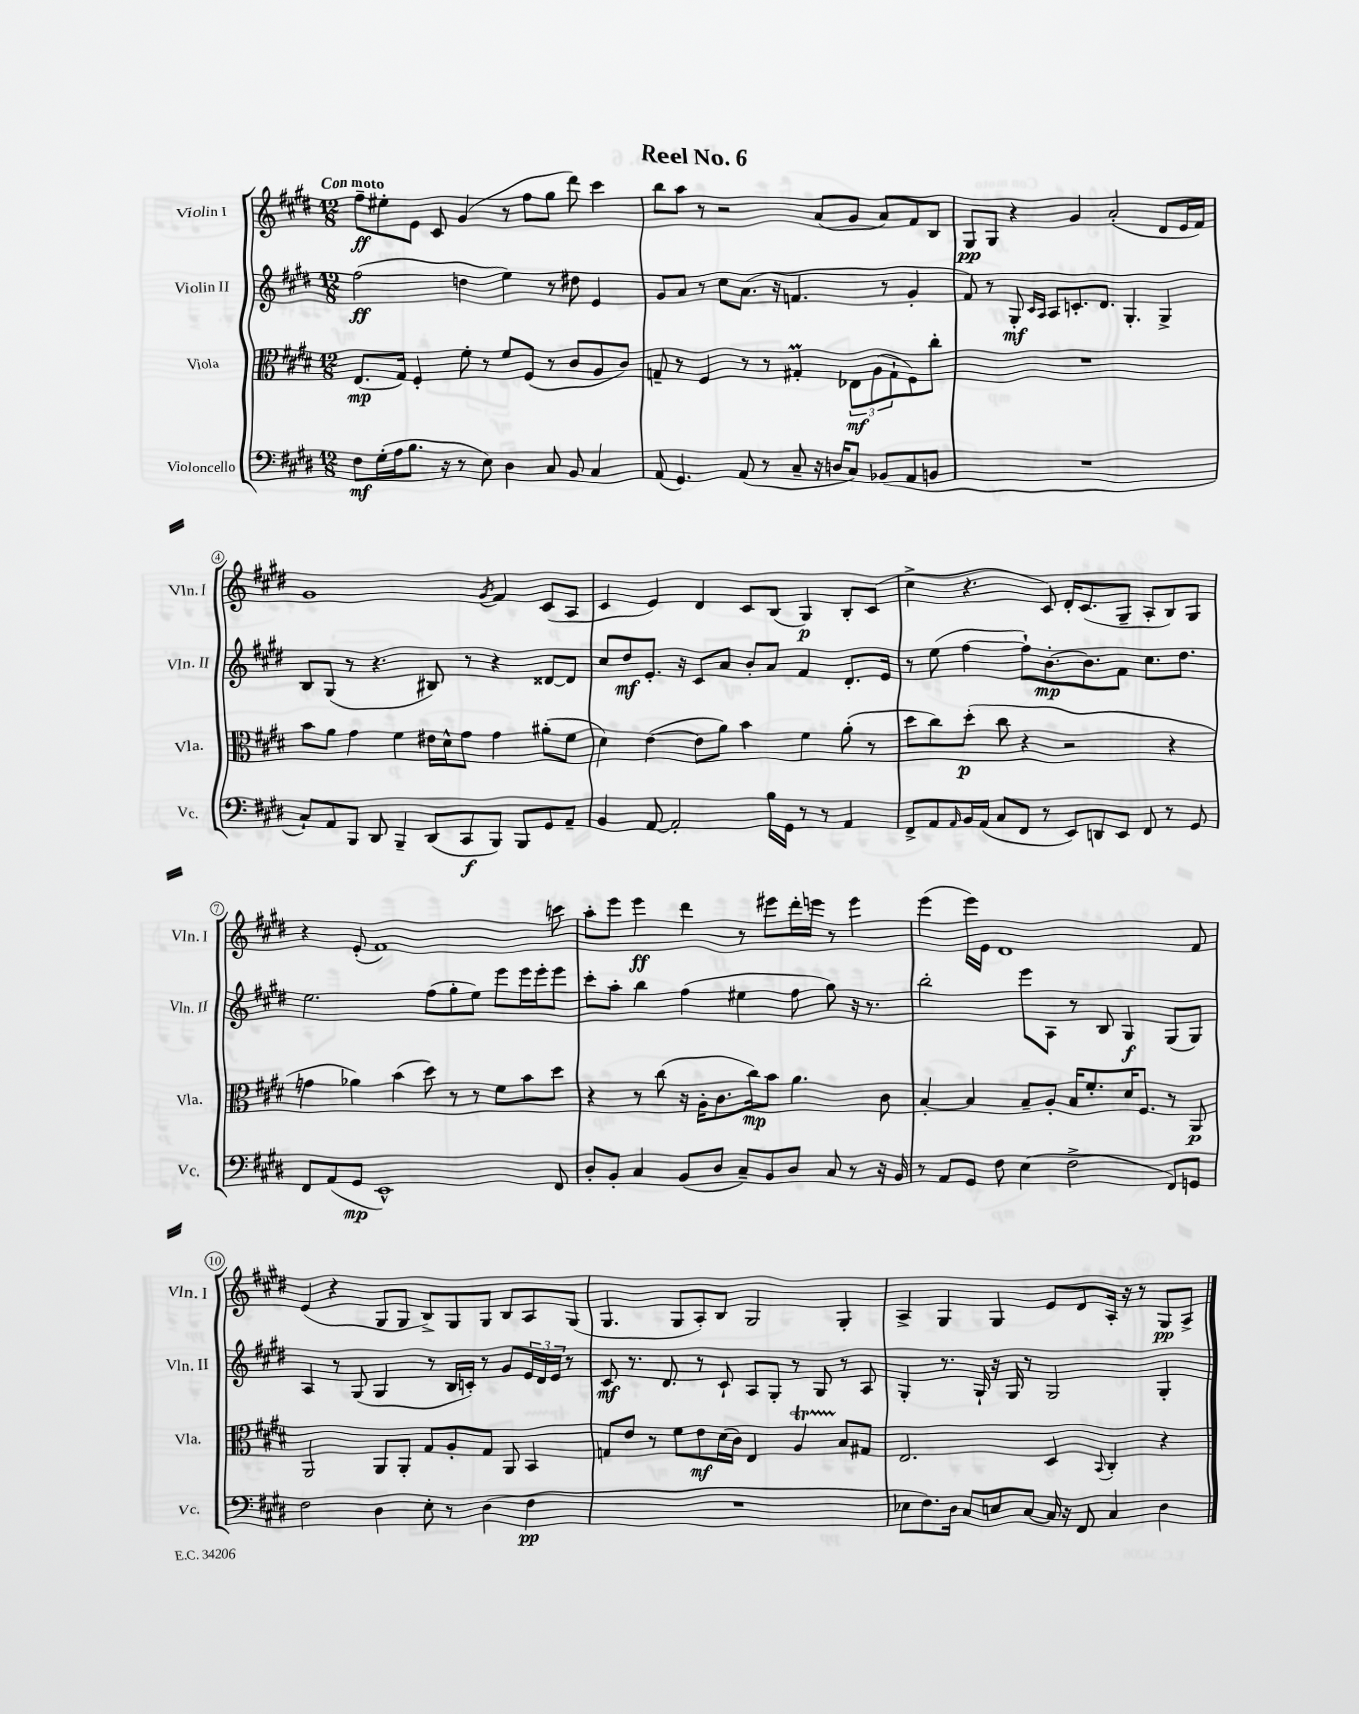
\header { title = "Reel No. 6" }
<<
\new StaffGroup <<
\new Staff = "s0" \with { instrumentName = "Violin I" shortInstrumentName = "Vln. I" } {
    \clef treble \key e \major \numericTimeSignature \time 12/8 \tempo "Con moto"
    fis''8--\ff eis''8-. e'8 cis'8 gis'4( r8 fis''8 gis''8 dis'''8) cis'''4 |
    b''8 a''8 r8 r2 a'8( gis'8 a'8) fis'8 b8 |
    gis8\pp gis8 r4 gis'4 a'2-.( dis'8 e'16 fis'16) |
    gis'1 \acciaccatura { gis'8 } fis'4 cis'8( a8 |
    cis'4 e'4) dis'4 cis'8 b8( gis4\p) b8-. cis'8( |
    cis''4-> r4. cis'8) dis'16-. cis'8.( gis8-- a8-. b8) gis8 |
    r4 e'8-.( fis'1) c'''8 |
    a''8-. e'''8 e'''4\ff dis'''4 r8 eis'''8 dis'''16-. e'''16 r8 e'''4 |
    e'''4( e'''16) e'16 dis'1 fis'8 |
    e'4( r4 gis8 gis8 b8->) gis8 gis8 b8 a8 gis8( |
    gis4. gis8 a8-.) b8 gis2 gis4-. |
    a4-> gis4 gis4 e'8 dis'8 a16-. r16 r8 gis8\pp a8-> \bar "|." |
}
\new Staff = "s1" \with { instrumentName = "Violin II" shortInstrumentName = "Vln. II" } {
    \clef treble \key e \major \numericTimeSignature \time 12/8
    fis''2\ff( d''4 e''4) r8 dis''8 e'4 |
    gis'8 a'8 r8 cis''8 a'8.( r16 f'4. r8 gis'4-. |
    fis'8) r8 gis8-.\mf \grace { cis'16 a16 } a8 c'8.-. dis'8. gis4.-. gis4-> |
    b8 gis8( r8 r4. bis8) r8 r4 disis'8~ disis'8 |
    cis''8 dis''8\mf e'8.-. r16 cis'8 a'8 b'8-. a'8 fis'4 dis'8.-. e'16 |
    r8 e''8( fis''4~ fis''8-!) b'8.~-.\mp b'8. fis'8 cis''8. dis''8. |
    e''2. fis''8( gis''8-. e''8) e'''8 e'''16 e'''16-. e'''8 |
    cis'''8-. a''8-. b''4 fis''4( eis''4 fis''8 gis''8) r16 r8. |
    b''2-. e'''8 a8 r8 b8 gis4\f gis8( gis8) |
    a4 r8 gis8( gis4 r8 b16 c'16-.) r8 gis'8 \tuplet 3/2 { e'16 dis'16 e'16 } r8 |
    cis'8\mf r8. dis'8. r8 cis'8-! a8 gis8-. r8 gis8 r8 a8 |
    gis4-. r8. gis16-! r16 gis16 r8 gis2 gis4-. \bar "|." |
}
\new Staff = "s2" \with { instrumentName = "Viola" shortInstrumentName = "Vla." } {
    \clef alto \key e \major \numericTimeSignature \time 12/8
    e8.\mp( gis16) fis4-. fis'8-. r8 fis'8 fis8( r8 cis'8 a8 cis'8) |
    g8-- r8 fis4 r8 r8 gis4-.\prall \tuplet 3/2 { ees8\mf a8( gis8-! } fis8) cis''8-. |
    R1. |
    b'8 a'8 gis'4 fis'4 eis'16 dis'16-^ gis'8 gis'4 ais'8-.( fis'8 |
    dis'4) e'4~( e'8 a'8) b'4 fis'4 a'8-.( r8 |
    dis''8 cis''8) dis''8-.\p( cis''8 r4 r2 r4 |
    g'4 aes'4) b'4( dis''8) r8 r8 fis'8 b'8 dis''8 |
    r4 r8 cis''8( r16 a16-. cis'8. cis''16\mp) b'8 a'4. cis'8 |
    b4~-. b4 b8-- a8-. b16 fis'8.-. dis'16 fis8. r8 a,8\p |
    a,2 a,8 a,8-. gis8 a8-. gis8 a,8 b,4 |
    g8 e'8 r8 fis'8 e'8\mf dis'16( cis'16) e4 a4\startTrillSpan b8\stopTrillSpan gis8 |
    e2. dis4 \appoggiatura { b,8 } cis4-. r4 \bar "|." |
}
\new Staff = "s3" \with { instrumentName = "Violoncello" shortInstrumentName = "Vc." } {
    \clef bass \key e \major \numericTimeSignature \time 12/8
    fis8\mf gis16-.( a16 b8. r16 r8 e8) dis4 cis8 b,8 cis4 |
    a,8( gis,4.) a,8( r8 cis8-- r16 d16 cis8) bes,8( a,8 b,8 |
    R1. |
    cis8-!) a,8 b,,8 dis,8 b,,4-- dis,8( cis,8\f b,,8) b,,8 gis,8 a,8-- |
    b,4 a,8~ a,2-. b16 gis,16 r8 r8 a,4 |
    fis,8-> a,8 \grace { a,16 } b,16 a,16( cis8 fis,8 r8 e,8) d,8 e,8 fis,8 r8 gis,8 |
    fis,8 a,8( gis,8\mp e,1-^) fis,8 |
    dis8-. b,8-. cis4 b,8( dis8 cis8--) b,8 dis8 cis8 r8 r16 b,16 |
    r8 a,8 gis,8 fis8 e4( fis2-> fis,8) g,8 |
    fis2 dis4 e8-. r8 dis4( fis4\pp |
    R1. |
    ees8 fis8.) dis16 cis8 e8 cis8~ cis16 r16 fis,8 cis4 dis4 \bar "|." |
}
>>
>>
\layout { \context { \Score \override BarNumber.stencil = #(make-stencil-circler 0.1 0.3 ly:text-interface::print) } }
